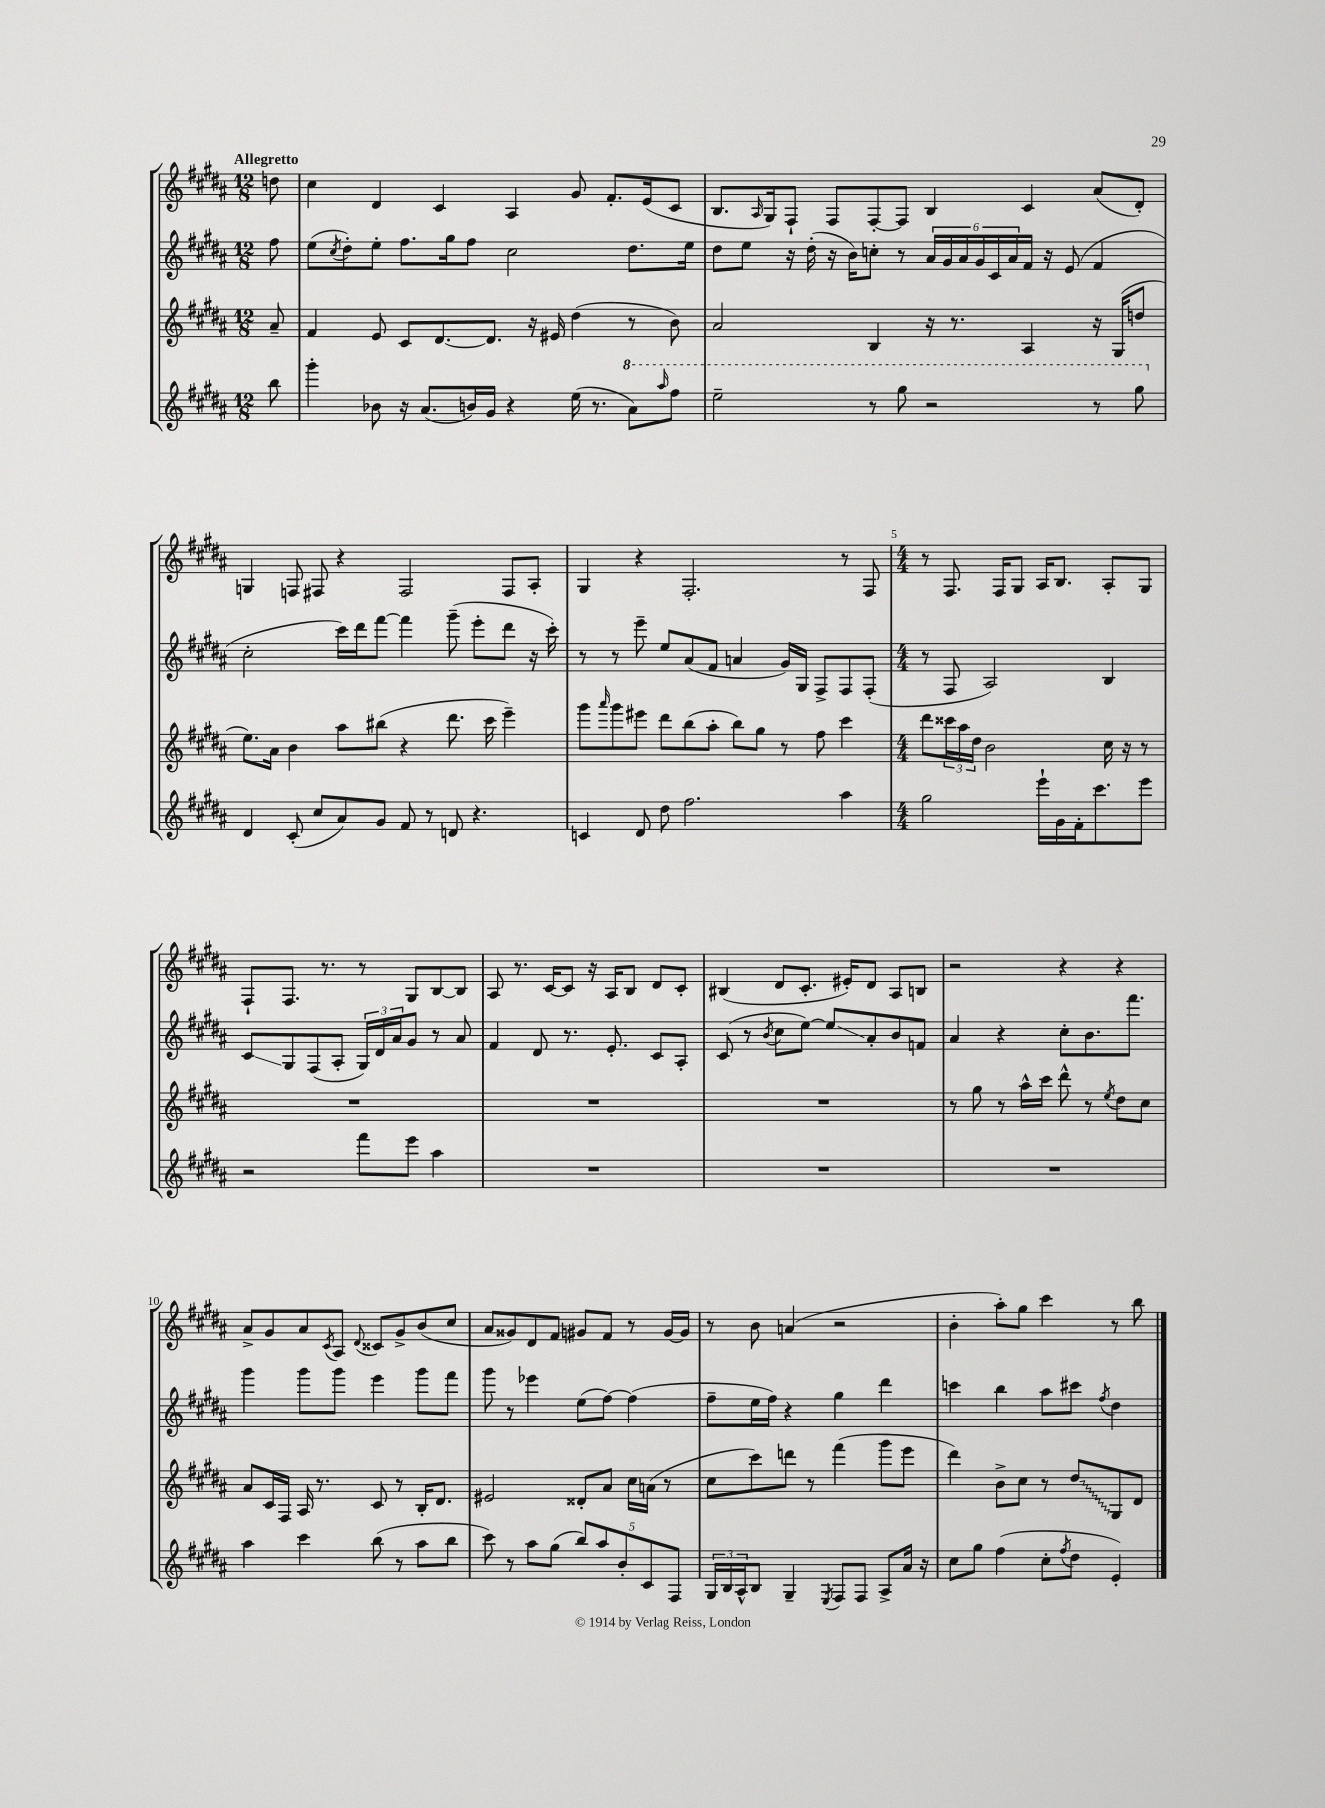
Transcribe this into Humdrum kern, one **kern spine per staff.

**kern	**kern	**kern	**kern
*staff4	*staff3	*staff2	*staff1
*clefG2	*clefG2	*clefG2	*clefG2
*k[f#c#g#d#a#]	*k[f#c#g#d#a#]	*k[f#c#g#d#a#]	*k[f#c#g#d#a#]
*M12/8	*M12/8	*M12/8	*M12/8
8bb	8a#~	8ff#	8dd
=	=	=	=
4ggg#'	4f#	(8ee	4cc#
.	.	8qcc#	.
.	.	8dd#')	.
8b-	8e	8ee'	4d#
16r	8c#	8.ff#	.
(8.a#	.	.	.
.	[8.d#	.	4c#
.	.	16gg#	.
16b)	.	8ff#	.
16g#	8.d#]	.	.
4r	.	2cc#	4A#
.	16r	.	.
.	16e#	.	.
(16ee	(4dd#	.	8g#
8.r	.	.	.
.	.	.	8.f#'
8aa#)	8r	8.dd#	.
.	.	.	(16e
16qqaaa#	.	.	.
8fff#	8b)	.	8c#
.	.	16ee	.
=	=	=	=
2eee~	2a#	8dd#	8.B
.	.	8ee	.
.	.	.	16qqA#
.	.	.	16G#)
.	.	16r	8F#`
.	.	(16dd#'	.
.	.	16r	8F#
.	.	16b)	.
8r	4B	8cc'	[8F#'
8ggg#	.	8r	8F#]
2r	16r	24a#	4B
.	.	24g#	.
.	8.r	.	.
.	.	24a#	.
.	.	24g#	.
.	.	24c#	.
.	.	24a#	.
.	4A#	16f#	4c#
.	.	16r	.
.	.	(8e	.
8r	16r	4f#	(8a#
.	(16G#	.	.
8ggg#	8dd	.	8d#')
=	=	=	=
4d#	8.ee)	2cc#'	4G
.	16a#	.	.
(8c#'	4b	.	8F
8cc#	.	.	8F#
8a#)	8aa#	16ccc#)	4r
.	.	16ddd#	.
8g#	(8bb#	[8fff#	.
8f#	4r	4fff#]	2F#
8r	.	.	.
8d	8.ddd#	(8ggg#~	.
4.r	.	8eee'	.
.	16ccc#	.	.
.	4eee~)	8ddd#	8F#
.	.	16r	8A#'
.	.	16ccc#')	.
=	=	=	=
4c	8ggg#	8r	4G#
.	16qqaaa#	.	.
.	8ggg#	8r	.
8d#	8eee#	8eee~	4r
8dd#	8ddd#	8ee	.
2.ff#	(8bb	(8a#	2.F#'
.	8aa#'	8f#	.
.	8bb)	4a	.
.	8gg#	.	.
.	8r	16g#)	.
.	.	16G#	.
.	8ff#	8F#^	.
4aa#	4ccc#	8F#	8r
.	.	(8F#'	8F#
=	=	=	=
*M4/4	*M4/4	*M4/4	*M4/4
2gg#	8ddd#	8r	8r
.	24ccc##	8F#	8.F#
.	24aa#	.	.
.	24dd#	.	.
.	2b	2A#)	.
.	.	.	16F#
.	.	.	8G#
16eee`	.	.	16A#
16g#	.	.	8.B
16f#'	.	.	.
8.ccc#	.	.	.
.	16cc#	4B	8A#'
.	16r	.	.
8eee	8r	.	8G#
=	=	=	=
2r	1r	8c#	8F#`
.	.	8G#	8.F#
.	.	(8F#	.
.	.	.	8.r
.	.	8A#'	.
8fff#	.	24G#)	8r
.	.	24d#	.
.	.	24a#	.
8eee	.	8g#	8G#
4aa#	.	8r	[8B
.	.	8a#	8B]
=	=	=	=
1r	1r	4f#	8A#
.	.	.	8.r
.	.	8d#	.
.	.	.	[16c#
.	.	8.r	8c#]
.	.	.	16r
.	.	8.e'	16A#
.	.	.	8B
.	.	8c#	8d#
.	.	8A#'	8c#'
=	=	=	=
1r	1r	(8c#	(4B#
.	.	8r	.
.	.	8qb	.
.	.	8cc#	8d#
.	.	[8ee)	8.c#'
.	.	8ee]	.
.	.	.	16e#')
.	.	8a#'	8d#
.	.	8b	8A#
.	.	8f	8B
=	=	=	=
1r	8r	4a#	2r
.	8gg#	.	.
.	8r	4r	.
.	16aa#^^	.	.
.	16ccc#	.	.
.	8ddd#^^	8cc#'	4r
.	8r	8.b	.
.	8qee	.	.
.	8dd#	.	4r
.	.	8.fff#	.
.	8cc#	.	.
=	=	=	=
4aa#	8a#	4ggg#	8a#^
.	16c#	.	8g#
.	16F#	.	.
4ccc#	16A#	8ggg#	8a#
.	8.r	.	.
.	.	.	8qc#
.	.	8ggg#	8A#
.	.	.	8qqd#
(8bb	8c#	4eee	8c##
8r	8r	.	8g#^
8aa#	16B'	8ggg#	(8b
.	8.d#	.	.
8bb	.	8fff#	8cc#
=	=	=	=
8ccc#)	2e#	8ggg#	8a#
8r	.	8r	8g##)
8aa#	.	4eee-	8d#
(8gg#	.	.	8f#
10bb)	8d##'	(8ee	8g#
10aa#	.	.	.
.	8a#	[8ff#)	8f#
10b'	.	.	.
.	16cc#	(4ff#]	8r
10c#	.	.	.
.	(16a	.	.
.	8r	.	[16g#
10F#	.	.	.
.	.	.	16g#]
=	=	=	=
24G#	8cc#	8ff#~	8r
24B	.	.	.
24A#^^	.	.	.
8B	8ccc#)	16ee	8b
.	.	16ff#)	.
4G#~	8ddd	4r	(4a
.	8r	.	.
8qE	.	.	.
8F#	(4fff#	4gg#	2r
8F#	.	.	.
8A#^	8ggg#	4ddd#	.
16a#	8eee	.	.
16r	.	.	.
=	=	=	=
8cc#	4ddd#)	4ccc	4b'
8gg#	.	.	.
(4ff#	8b^	4bb	8aa#')
.	8cc#	.	8gg#
8cc#'	8r	8aa#	4ccc#
8qff#	.	.	.
8dd#	8dd#	8ccc#	.
.	.	8qff#	.
4e')	8G#	4dd#	8r
.	8d#	.	8bb
==	==	==	==
*-	*-	*-	*-
